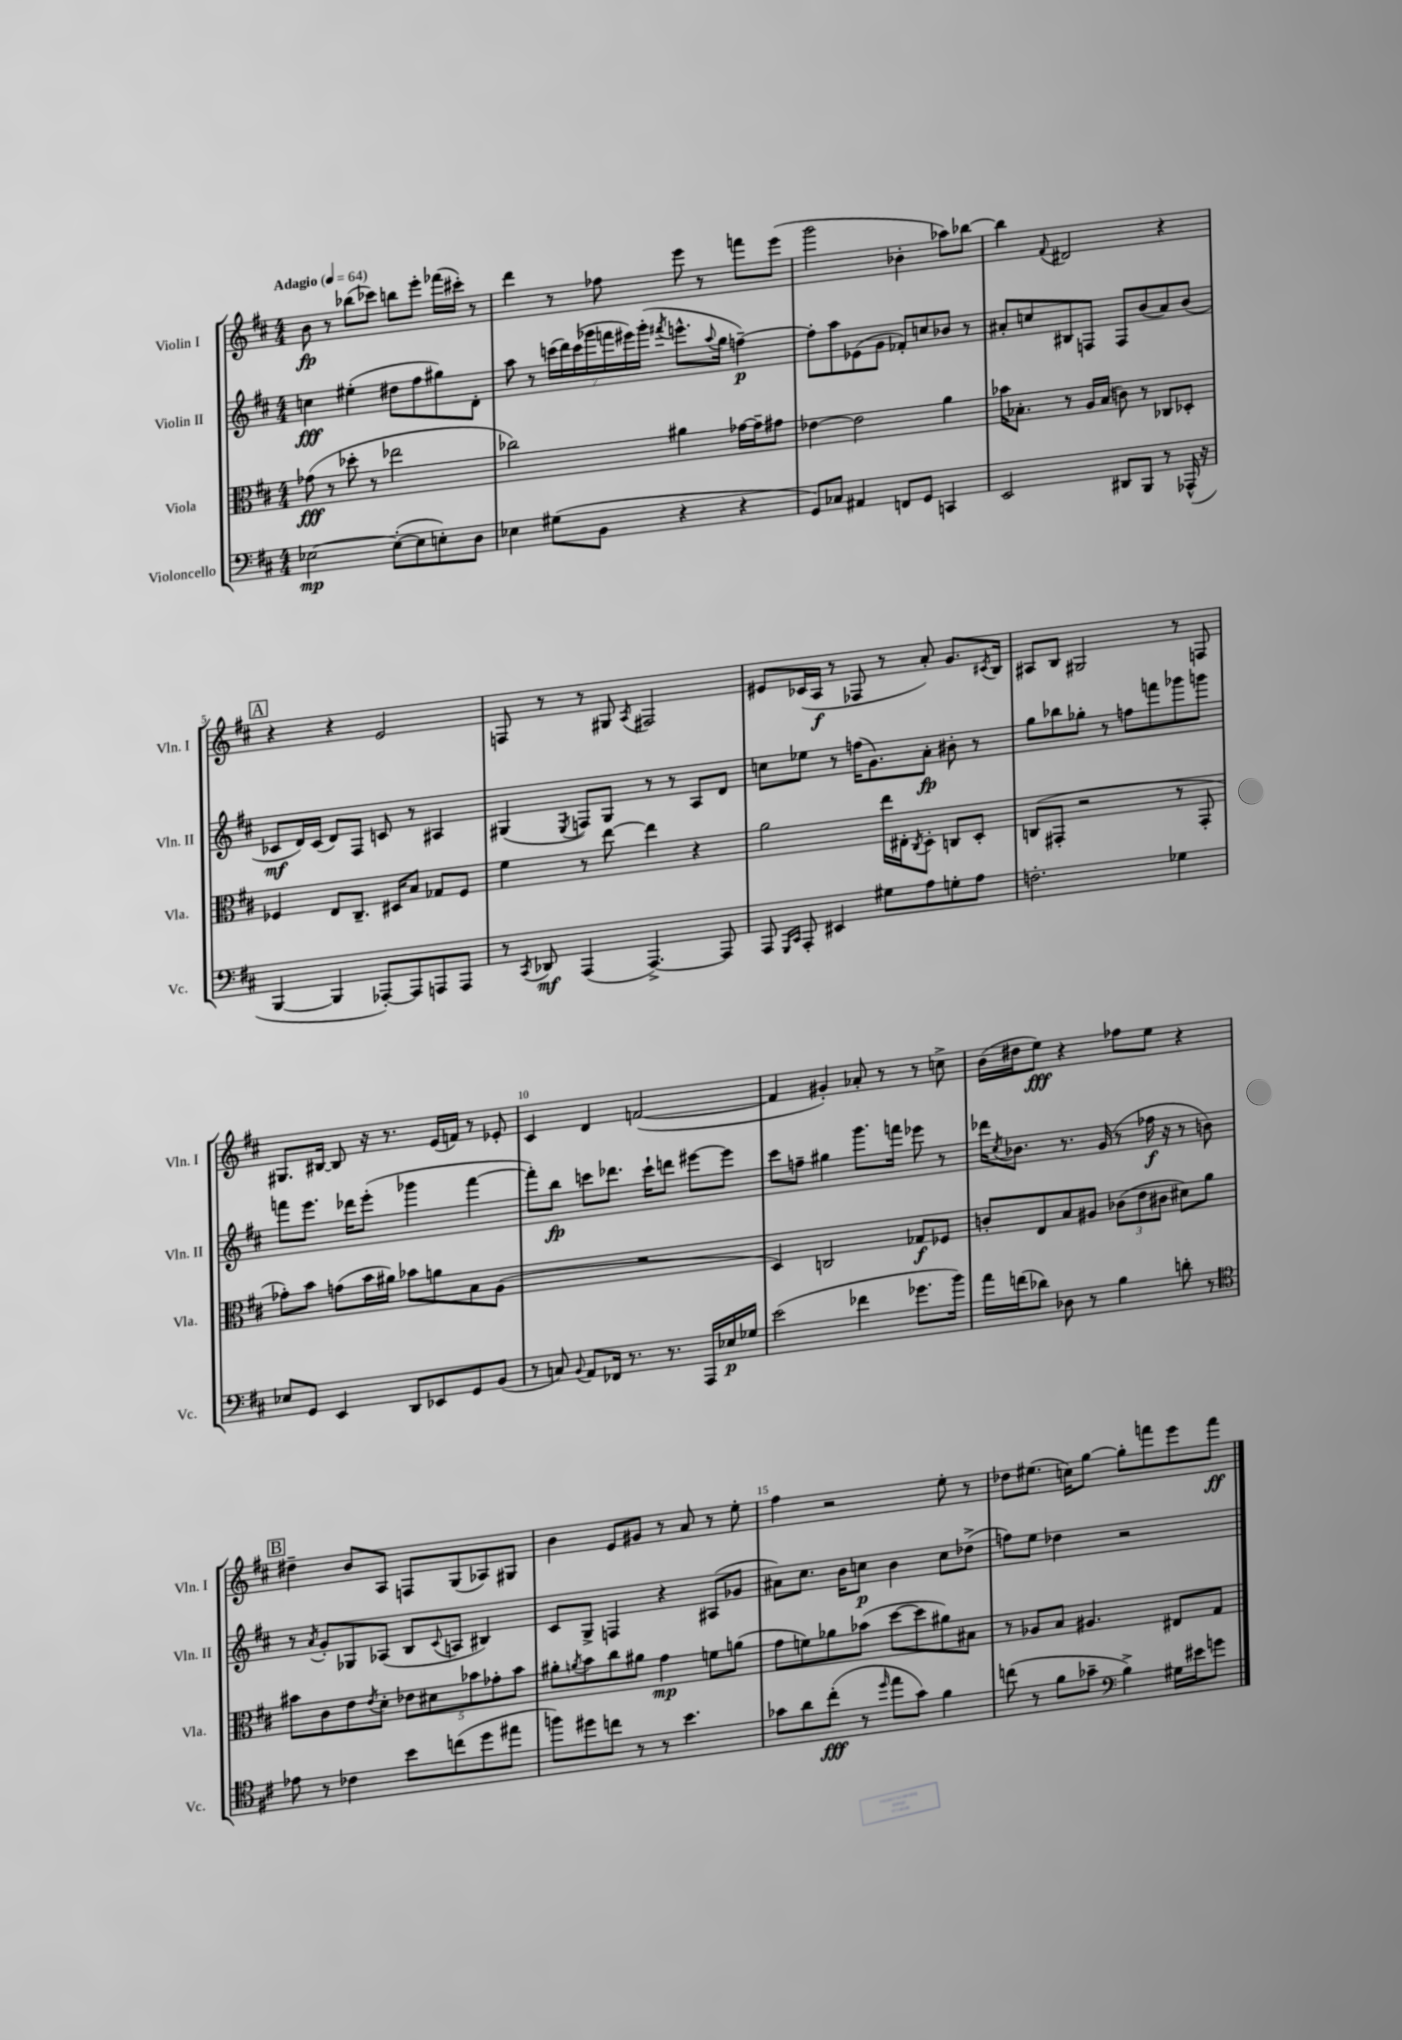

**kern	**kern	**kern	**kern
*staff4	*staff3	*staff2	*staff1
*clefF4	*clefC3	*clefG2	*clefG2
*k[f#c#]	*k[f#c#]	*k[f#c#]	*k[f#c#]
*M4/4	*M4/4	*M4/4	*M4/4
*MM64	*MM64	*MM64	*MM64
[2E-\	(8g-\	4cc\	8b\
.	8r	.	8r
.	8dd-'\	(4ee#'\	(8bb-\L
.	8r	.	8ccc-\J)
(8E-'\_L	2ee-\	8dd#\L	8bb\L
8E-\]	.	8ff#\	8eee'\J
8E'\)	.	8gg#\)	(16fff-\LL
.	.	.	16ccc#'\JJ)
8D\J	.	8d'\J	8r
=	=	=	=
4E-\	2cc-\)	8aa\	4ddd\
.	.	8r	.
(8G#\L	.	(28ccc\LL	8r
.	.	28ddd\)	.
.	.	(28ccc\	.
.	.	28ggg-\	.
8BB\J	.	.	8ff-\
.	.	28fff\	.
.	.	28eee#\)	.
.	.	(28ggg-'\JJ	.
.	.	8qfff#/	.
4r	4a#\	8.eee^^\L	8eee\
.	.	.	8r
.	.	8qqaa/	.
.	.	16gg\Jk	.
4r	[16g-\LL	[4ff~\)	8fff\L
.	16g-~\]J	.	.
.	8g#\J	.	(8eee\J
=	=	=	=
8GG/L)	[4e-\	8ff'\]L	2ggg\
8C-/J	.	8aa\	.
4AA#/	2e-\]	(8e-\	.
.	.	8g\J	.
8FF/L	.	8f-'/L)	4b-'\
8GG/J	.	8cc/	.
4CC/	4a\	8b-/J	8aa-\L)
.	.	8r	[8bb-\J
=	=	=	=
2EE/	16b-\LK	8a#'/L	4bb-\]
.	8.B-'\J	.	.
.	.	8cc/	.
.	.	.	8qqf#/
.	8r	8B#/	2d#/
.	16A/LL	8F/J	.
.	(16B-/JJ	.	.
8DD#/L	8c\)	8F/L	.
8BBB/J	8r	(8b/	.
8r	8C-/L	8a#/)	4r
(16AAA-^^/	8D-'/J	(8b/J	.
16r	.	.	.
=	=	=	=
[4BBB/	4F-/	8c-/L	4r
.	.	16d/L)	.
.	.	(16c-/JJ	.
4BBB/]	8E/L	8d/L)	4r
.	8.C#~/J	8F#/J	.
[8AAA-'/L)	.	8c/	2e/
.	16D#/LK	.	.
8AAA-/]	8B/J	8r	.
8AAA/	8G-/L	4A#/	.
8AAA/J	8F-/J	.	.
=	=	=	=
8r	4f#\	(4G#/	8F/
8qCC#/	.	.	.
8DD-/	.	.	8r
.	.	8qE/	.
(4AAA/	8r	8F/L)	8r
.	[8ee\	8G#/J	8G#/
.	.	.	8qA/
[4.AAA^/)	4ee\]	8r	2F#/
.	.	8r	.
.	4r	8A/L	.
8AAA/]	.	8d/J	.
=	=	=	=
8AAA/	2a\	8cc\L	8e#/L
16qqGGG/LL	.	.	.
16qqCC#/JJ	.	.	.
8AAA'/	.	8ee-\J	(16c-/L
.	.	.	16A/JJ
4EE#/	.	8r	8r
.	.	(16ff\LK	8F-/
.	.	8.g\)	.
8G#\L	16ee\LL	.	8r
.	16E#'\J	.	.
.	8qC#/	.	.
8A\	8D'\J	8a'\J	8a'/)
8G'\	8C/L	8b#'\	8.g/L
8A\J	8D'/J	8r	.
.	.	.	8qc#/
.	.	.	16B/Jk
=	=	=	=
2.F'\	(8C/L	8gg\L	8A#/L
.	8GG#'/J	8bb-\	8B/J
.	2r	8gg-'\J	2G#/
.	.	8r	.
.	.	8ff\L	.
.	.	8fff\	.
4G-\	8r	8ggg-\	8r
.	8GG#'/	8ggg\J	8F/
=	=	=	=
8E-/L	8g-'\L)	8fff\L	8.G#/L
8GG/J	8b\J	8.eee\J	.
.	.	.	[16B#/Jk
4EE/	(8g\L	.	8B#/]
.	.	16ddd-\LK	.
.	16b\L	(8eee'\J	16r
.	16a#\JJ)	.	8.r
8DD/L	8b-\L	4ggg-\	.
8EE-/	8a\	.	(16e/LL
.	.	.	16f/JJ)
8GG/	8B\	[4fff\	8r
(8BB/J	(8A\J	.	8e-'/
=	=	=	=
8r	1r	8fff'\]L)	4c#/
8C/)	.	8bb\J	.
8qqBB/	.	.	.
8AA/L	.	8ccc\L	4d/
16FF-/Jk	.	8.ddd-\J	.
8.r	.	.	.
.	.	.	([2f/
.	.	16ccc`\LK	.
8.r	.	8ddd\J	.
.	.	[8eee#\L	.
16AAA/LL	.	.	.
16E-/	.	8eee#\]J	.
16G-/JJ	.	.	.
=	=	=	=
(2e\	4D/)	8ccc#\L	4f/]
.	.	8ff~\J	.
.	2C/	4gg#\	4g#'/)
4f-\	.	8.ggg\L	8a-'/
.	.	.	8r
.	.	16fff\Jk	.
8.g-\L	8G-/L	8eee-\	8r
.	8F-/J	8r	8cc^\
16b\Jk)	.	.	.
=	=	=	=
16a\LL	8c'/L	16ddd-\LK	(16b\LL
.	.	8qcc#/	.
(16f\J	.	8.b-\J	16dd#\J
8d-\J)	8E/	.	8ee\J)
8D-\	8B/	8.r	4r
8r	8A#/J	.	.
.	.	(16g/	.
4B\	(12c-\L	8r	8ff-\L
.	12e\	.	.
.	.	16ff-\	8ee\J
.	12c#\J	.	.
.	.	16r	.
8d'\	8d#\L)	8r	4r
8r	8a\J	8b\)	.
=	=	=	=
*clefC4	*	*	*
8e-\	8b#\L	8r	4dd#~\
.	.	8qa/	.
8r	8c#\	8g'/L	.
4c-\	8e\	8G-/	8b/L
.	8qe/	.	.
.	8d'\J	(8A-/J	8A/J
8b\L	10e-\L	8B/L	8F/L
.	10d#\	.	.
.	.	8qqc#/	.
(8cc\	.	8A/J	(8G/
.	10b-\	.	.
8dd\	.	4B#/)	8A-/)
.	10g-'\	.	.
8ee#\J	.	.	8G#/J
.	10b-\J	.	.
=	=	=	=
8ff\L)	8a#'\L	8c#/L	4b\
.	8qa/	.	.
8dd#\	8b\	8G^/J	.
8cc\J	8cc#\	4F/	8e/L
8r	8a#\J	.	8g#/J
8r	4g\	4r	8r
4.b\	.	.	8a/
.	8f\L	(8A#/L	8r
.	(8a\J	8g-/J	8ee'\
=	=	=	=
8g-\L	8g\L	8a#\L)	4ff#\
8a\	8f\)	8.cc#\J	.
(8cc#'\J	8a-\	.	2r
.	.	16b\LK	.
8r	(8b-\J	8cc\J	.
16qqdd/	.	.	.
8ee\L	[8dd\L	4b\	.
8g-\J)	8dd\]	.	.
4f#\	8a#\)	8cc\L	8ee'\
.	8B#\J	(8dd-^\J	8r
=	=	=	=
(8cc\	8r	8ff\L)	8dd-\L
8r	8A-/L	8ee\J	(8.ee#\J
8f#\L	8B/J	4dd-\	.
.	.	.	16cc\LK)
8g-~\J	4.A#/	.	[8gg\J
*clefF4	*	*	*
4B^\)	.	2r	8gg'\]L
.	.	.	8fff\
16G#\LL	8E#/L	.	8eee\
16e#\J	.	.	.
8g\J	8G/J	.	8fff\J
==	==	==	==
*-	*-	*-	*-
